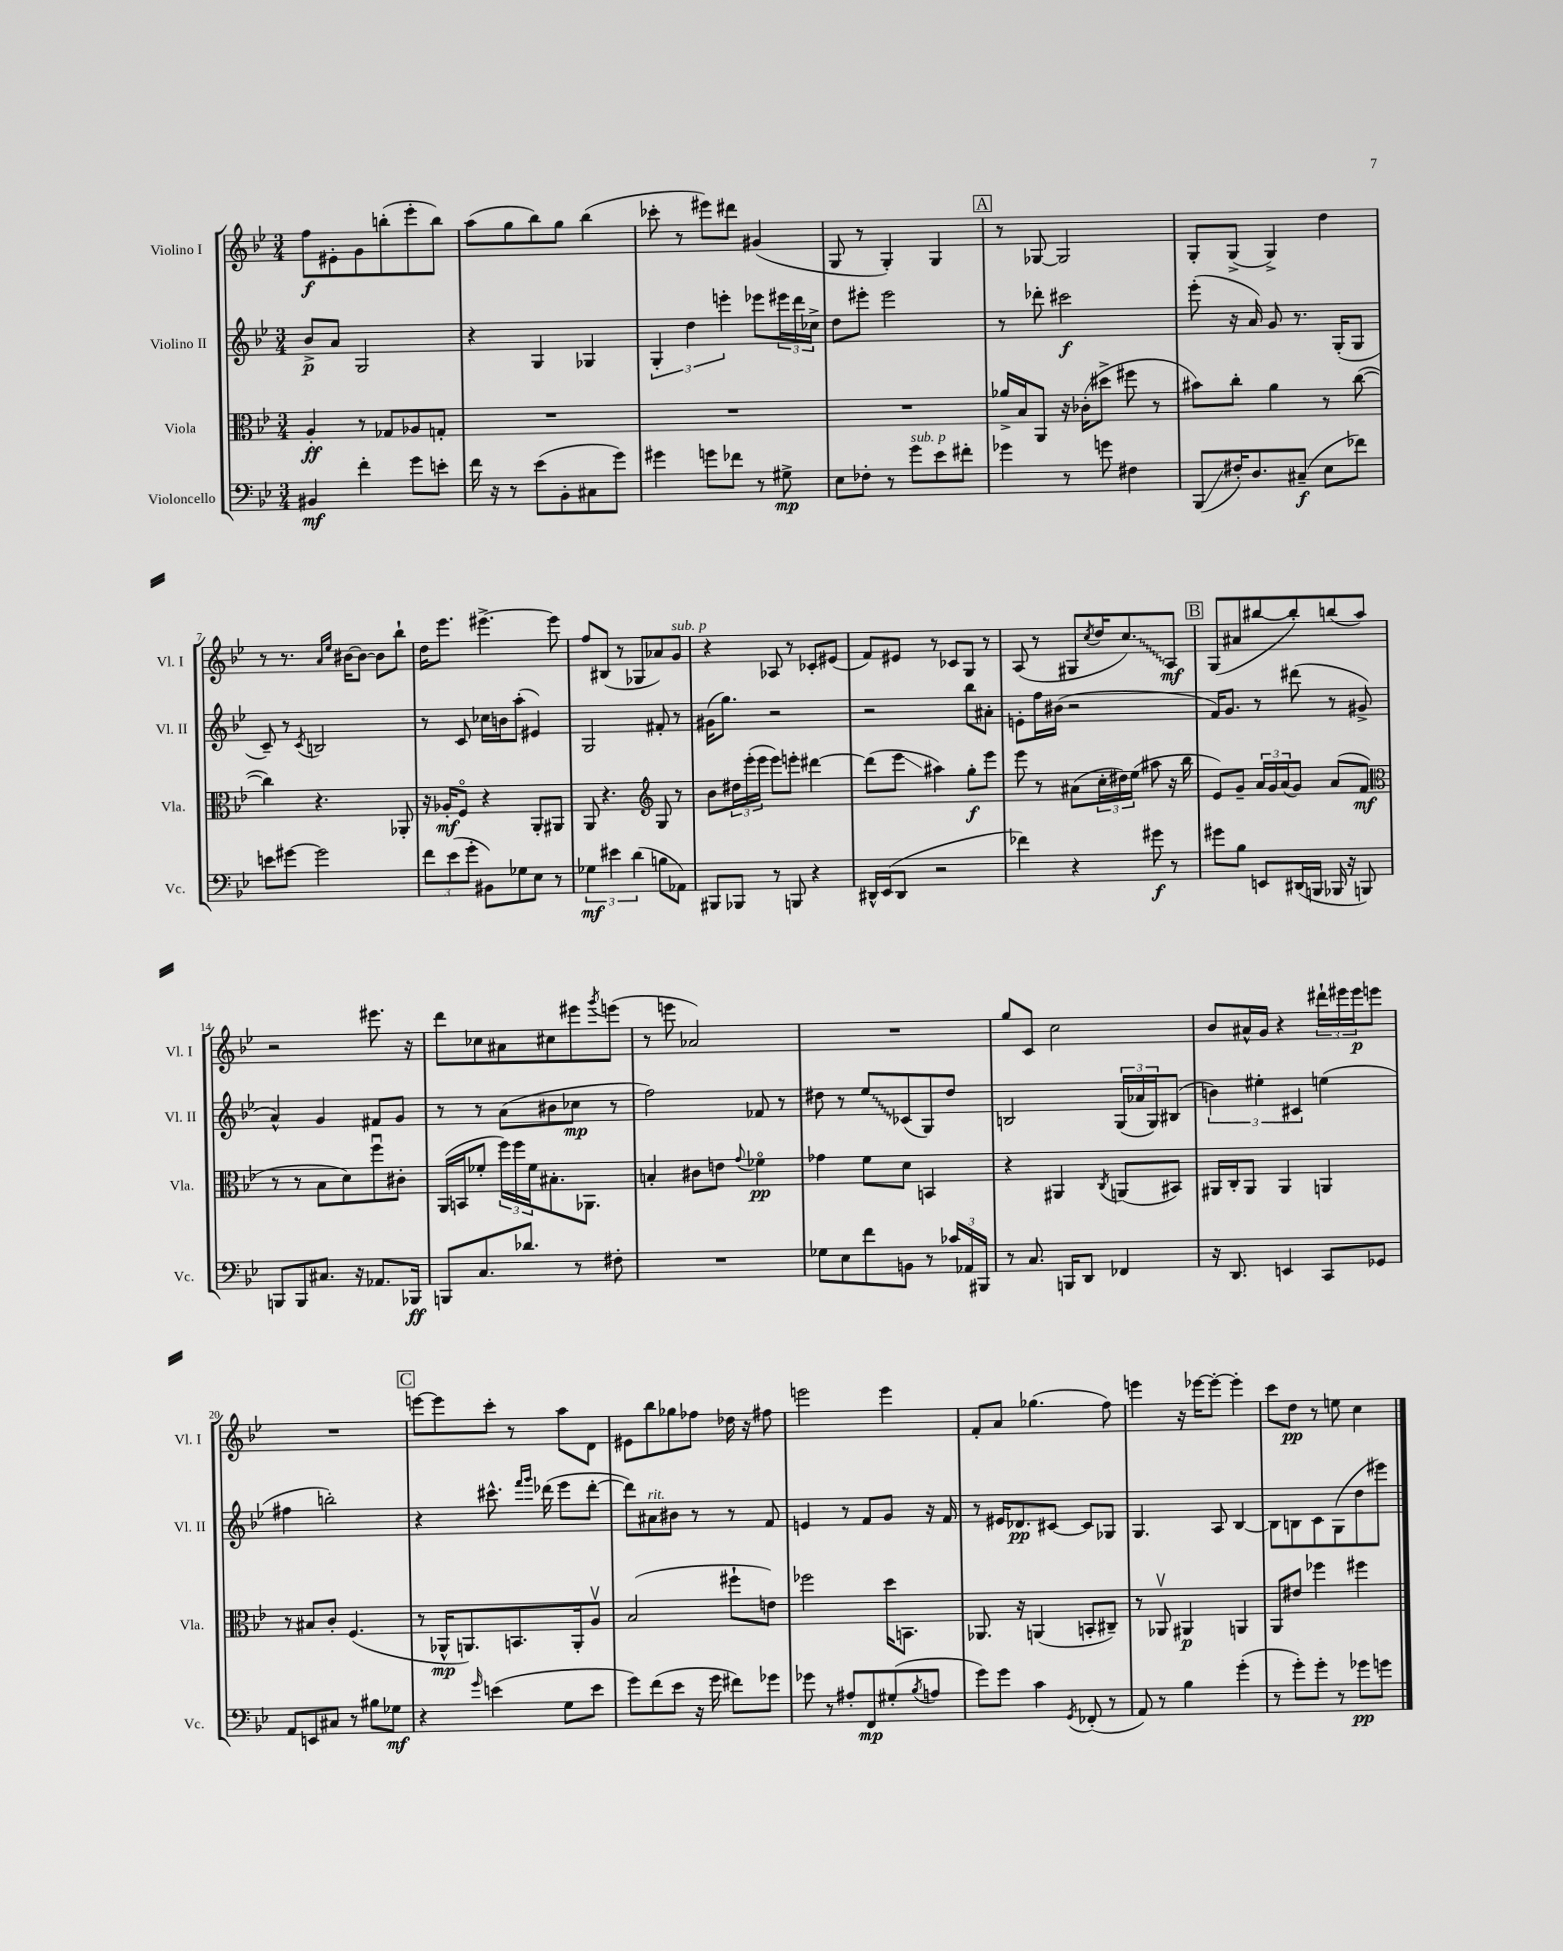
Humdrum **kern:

**kern	**kern	**kern	**kern
*staff4	*staff3	*staff2	*staff1
*clefF4	*clefC3	*clefG2	*clefG2
*k[b-e-]	*k[b-e-]	*k[b-e-]	*k[b-e-]
*M3/4	*M3/4	*M3/4	*M3/4
4BB#/	4A'/	8b-^/L	8ff\L
.	.	8a/J	8e#'\
4f'\	8r	2G/	8g\
.	8G-/L	.	(8bb'\
8g\L	8A-/	.	8eee-'\
8e'\J	8G'/J	.	8bb\J)
=	=	=	=
16f\	2.r	4r	(8aa\L
16r	.	.	.
8r	.	.	8gg\
(8e-\L	.	4G/	8bb-\)
8BB-'\	.	.	8gg\J
8C#\	.	4G-/	(4bb-\
8g\J)	.	.	.
=	=	=	=
4g#\	2.r	6G'/	8ccc-'\
.	.	.	8r
.	.	6dd\	.
8g\L	.	.	8eee#\L)
.	.	6eee'\	.
8f-\J	.	.	8ddd#\J
8r	.	8eee-\L	(4g#/
8G#^\	.	24eee#\L	.
.	.	24ddd\	.
.	.	24cc-^\JJ	.
=	=	=	=
8E-\L	2.r	8dd\L	8G/
8F-'\J	.	8eee#'\J	8r
8r	.	2eee#\	4G'/)
8g\L	.	.	.
8e-\	.	.	4G/
8f#'\J	.	.	.
=	=	=	=
4g-\	16a-^/LL	8r	8r
.	16B-/J	.	.
.	8AA/J	8ddd-'\	[8G-/
8r	16r	2ccc#\	2G-/]
.	(16c-'\LK	.	.
8g\	8dd#^\J	.	.
4F#\	8ff#\	.	.
.	8r	.	.
=	=	=	=
(8BBB-/L	8b#\L)	(8eee-'\	8G'/L
16F#'/K)	8cc'\J	16r	(8G^/J
8.D/	.	16a/)	.
.	4a\	8g/	4G^/)
(8C#~/J	.	8.r	.
8E-\L	8r	.	4dd\
.	.	(16G'/LK	.
8f-\J)	([8cc\	8G/J	.
=	=	=	=
8e\L	4cc\])	8c~/)	8r
[8g#\J	.	8r	8.r
.	.	8qc/	.
2g#\]	4.r	2B/	.
.	.	.	16qqa/LL
.	.	.	16qqee-/JJ
.	.	.	[16b#\LK
.	.	.	8b#\_J
.	.	.	8b#\]L
.	8AA-'/	.	8bb-`\J
=	=	=	=
12f\L	16r	8r	16dd\LK
.	16A-'/LK	.	8.eee-\J
(12e-\	.	.	.
.	8Fo/J	8c/	.
12g'\J	.	.	.
8BB#\L)	4r	16cc-\LL	[4.eee#^\
.	.	16b\J	.
8G-\	.	(8aa'\J	.
8E-\J	8AA'/L	4e#/)	.
8r	8AA#/J	.	8eee#\]
=	=	=	=
6G-\	8AA/	2G/	8ff/L
.	4.r	.	(8B#/J
6e#\	.	.	.
.	.	.	8r
(6d\	.	.	.
.	.	.	8G-/L
*	*clefG2	*	*
8B\L	8G/	8f#'/	8a-/)
8AA-\J)	8r	8r	8g/J
=	=	=	=
8BBB#/L	8b-\L	(16g#\LK	4r
.	.	8.gg\J)	.
8BBB-/J	24dd#\L	.	.
.	(24eee-'\	.	.
.	24eee-\JJ	.	.
8r	8eee-\L)	2r	8A-/
8BBB/	8eee'\J	.	8r
4r	[4ddd#\	.	8c-'/L
.	.	.	(8e#/J
=	=	=	=
16DD#^^/LL	(8ddd#\]L	2r	8f/L)
(16EE-/J	.	.	.
8DD#/J	8eee-\J	.	8e#/J
2r	4aa#\)	.	8r
.	.	.	8c-/L
.	8gg'\L	8bb-\L	8G/J
.	8eee-\J	8a#'\J	8r
=	=	=	=
4f-\)	8eee-\	8e'\L	(8A/
.	8r	16ff\L	8r
.	.	(16b#\JJ	.
4r	(8a#\L	2r	8G#/L
.	.	.	8qcc/
.	24cc'\L	.	16dd/K
.	24dd#\)	.	.
.	.	.	8.cc/)
.	(24ee-\JJ	.	.
8g#\	8aa#\	.	.
8r	16r	.	8A/J
.	16bb-\	.	.
=	=	=	=
8g#\L	8e-/L)	16f/LK)	(8G/L
.	.	8.g/J	.
8B-\J	8g~/J	.	8a#/
8EE/L	24a/LL	8r	[8bb#/
.	24g/	.	.
.	(24a/J	.	.
(16DD#/L	8g/J)	(8ddd#\	8bb#'/])
16BBB/JJ	.	.	.
16BBB-/	(8a/L	8r	(8bb/
16r	.	.	.
8BBB/)	8f/J	8g#^/	8aa/J)
=	=	=	=
*	*clefC3	*	*
8BBB/L	8r	4a^^/)	2r
8BBB/	8r	.	.
8.C#/J	8B-\L	4g/	.
.	8d\)	.	.
16r	.	.	.
8.AA-/L	8ffu\	8f#/L	8.eee#\
.	8c#'\J	8g/J	.
16BBB-/Jk	.	.	16r
=	=	=	=
8BBB/L	(16AA/LL	8r	8ddd\L
.	16BB/J	.	.
8.C/	8f-'/J	8r	8cc-\
.	24ff\LL)	(8a\L	8a#\
.	24ff\	.	.
8.d-/J	.	.	.
.	24f-\J	.	.
.	8.B#'\	8b#\	8cc#\
8r	.	8cc-\J	8eee#\
.	8.AA-\J	.	.
.	.	.	8qggg/
8F#'\	.	8r	(8eee\J
=	=	=	=
2.r	4B'/	2ff\)	8r
.	.	.	8eee\
.	8c#\L	.	2a-/)
.	8e\J	.	.
.	8qqg/	.	.
.	4f-o\	8f-/	.
.	.	8r	.
=	=	=	=
8G-\L	4g-\	8dd#\	2.r
8E-\	.	8r	.
8f\	8f\L	8ee-/L	.
8BB\J	8d\J	(8c-/	.
8r	4BB/	8G/)	.
24c-/LL	.	8dd#/J	.
24AA-/	.	.	.
24BBB#/JJ	.	.	.
=	=	=	=
8r	4r	2B/	8gg/L
8.C/	.	.	8c/J
.	4AA#/	.	2cc\
16BBB/LK	.	.	.
8DD/J	.	.	.
.	8qC/	.	.
4FF-/	(8AA/L	(24G/LL	.
.	.	24a-/	.
.	.	24G/J)	.
.	8BB#/J)	(8B#/J	.
=	=	=	=
16r	16AA#/LL	6b\)	8b-/L
8.DD/	16C'/J	.	.
.	8AA#/J	.	16a#^^/L
.	.	6ee#'\	.
.	.	.	16g/JJ
4EE/	4AA#/	.	4r
.	.	6c#/	.
8CC/L	4AA/	(4ee\	24ddd#`\LL
.	.	.	24eee#\
.	.	.	24eee#\J
8GG-/J	.	.	8eee\J
=	=	=	=
8AA/L	8r	4ff#\	2.r
8EE/	8B#/L	.	.
8C#/J	8c'/J	2bb'\)	.
8r	(4.F/	.	.
8B#\L	.	.	.
8G-\J	.	.	.
=	=	=	=
4r	8r	4r	[8eee\L
.	16AA-^^/LK	.	8eee\]
.	8.AA/)	.	.
16qqg/	.	.	.
(4e\	.	8.ccc#^^\	8ccc'\J
.	8.BB/	.	8r
.	.	16qqfff/LL	.
.	.	16qqggg/JJ	.
.	.	(16ddd-\	.
8G\L	.	8eee-\L	8aa\L
.	16AA'/k	.	.
8e\J	8Av/J	[8ddd-'\J	8d\J
=	=	=	=
8g\L)	(2B-/	8ddd-\]L)	8e#\L
(8f\	.	8a#\	8bb-\
8e-\J	.	8b#\J	8gg-\
16r	.	8r	8ff-\J
16g\	.	.	.
8f#\L)	8ff#`\L	8r	16dd-\
.	.	.	16r
8g-\J	8e\J)	8f/	8ff#\
=	=	=	=
8g-\	2ff-\	4e/	2eee\
8r	.	.	.
8A#'/L	.	8r	.
8FF/	.	8f/L	.
(8G#'/	16dd\LK	8g/J	4eee\
.	8.BB\J	.	.
8qB-/	.	.	.
8A/J	.	16r	.
.	.	16f/	.
=	=	=	=
8g\L)	8.AA-/	8r	8f'/L
8g\J	.	16e#/LK	8a/J
.	16r	8.d-/	.
4c\	(4AA/	.	(4.gg-\
.	.	[8c#/J	.
8qGG/	.	.	.
(8FF-'/	8BB'/L	8c#/]L	.
8r	8C#~/J)	8G-/J	8ff\)
=	=	=	=
8AA/)	8r	4.G/	4eee\
8r	8AA-v/	.	.
4B-\	4AA#/	.	16r
.	.	.	[16eee-\LK
.	.	8A/	8eee-'\_J
(4g'\	4AA/	[4B-/	4eee-'\]
=	=	=	=
8r	8AA/L	8B-\]L	8ccc\L
8g'\L)	8e#/J	8B\	8dd\J
8g'\J	4ff-\	8c\	8r
8r	.	(8G\	8ee\
8g-\L	4ff#\	8dd\	4cc\
8g\J	.	8eee#\J)	.
==	==	==	==
*-	*-	*-	*-
